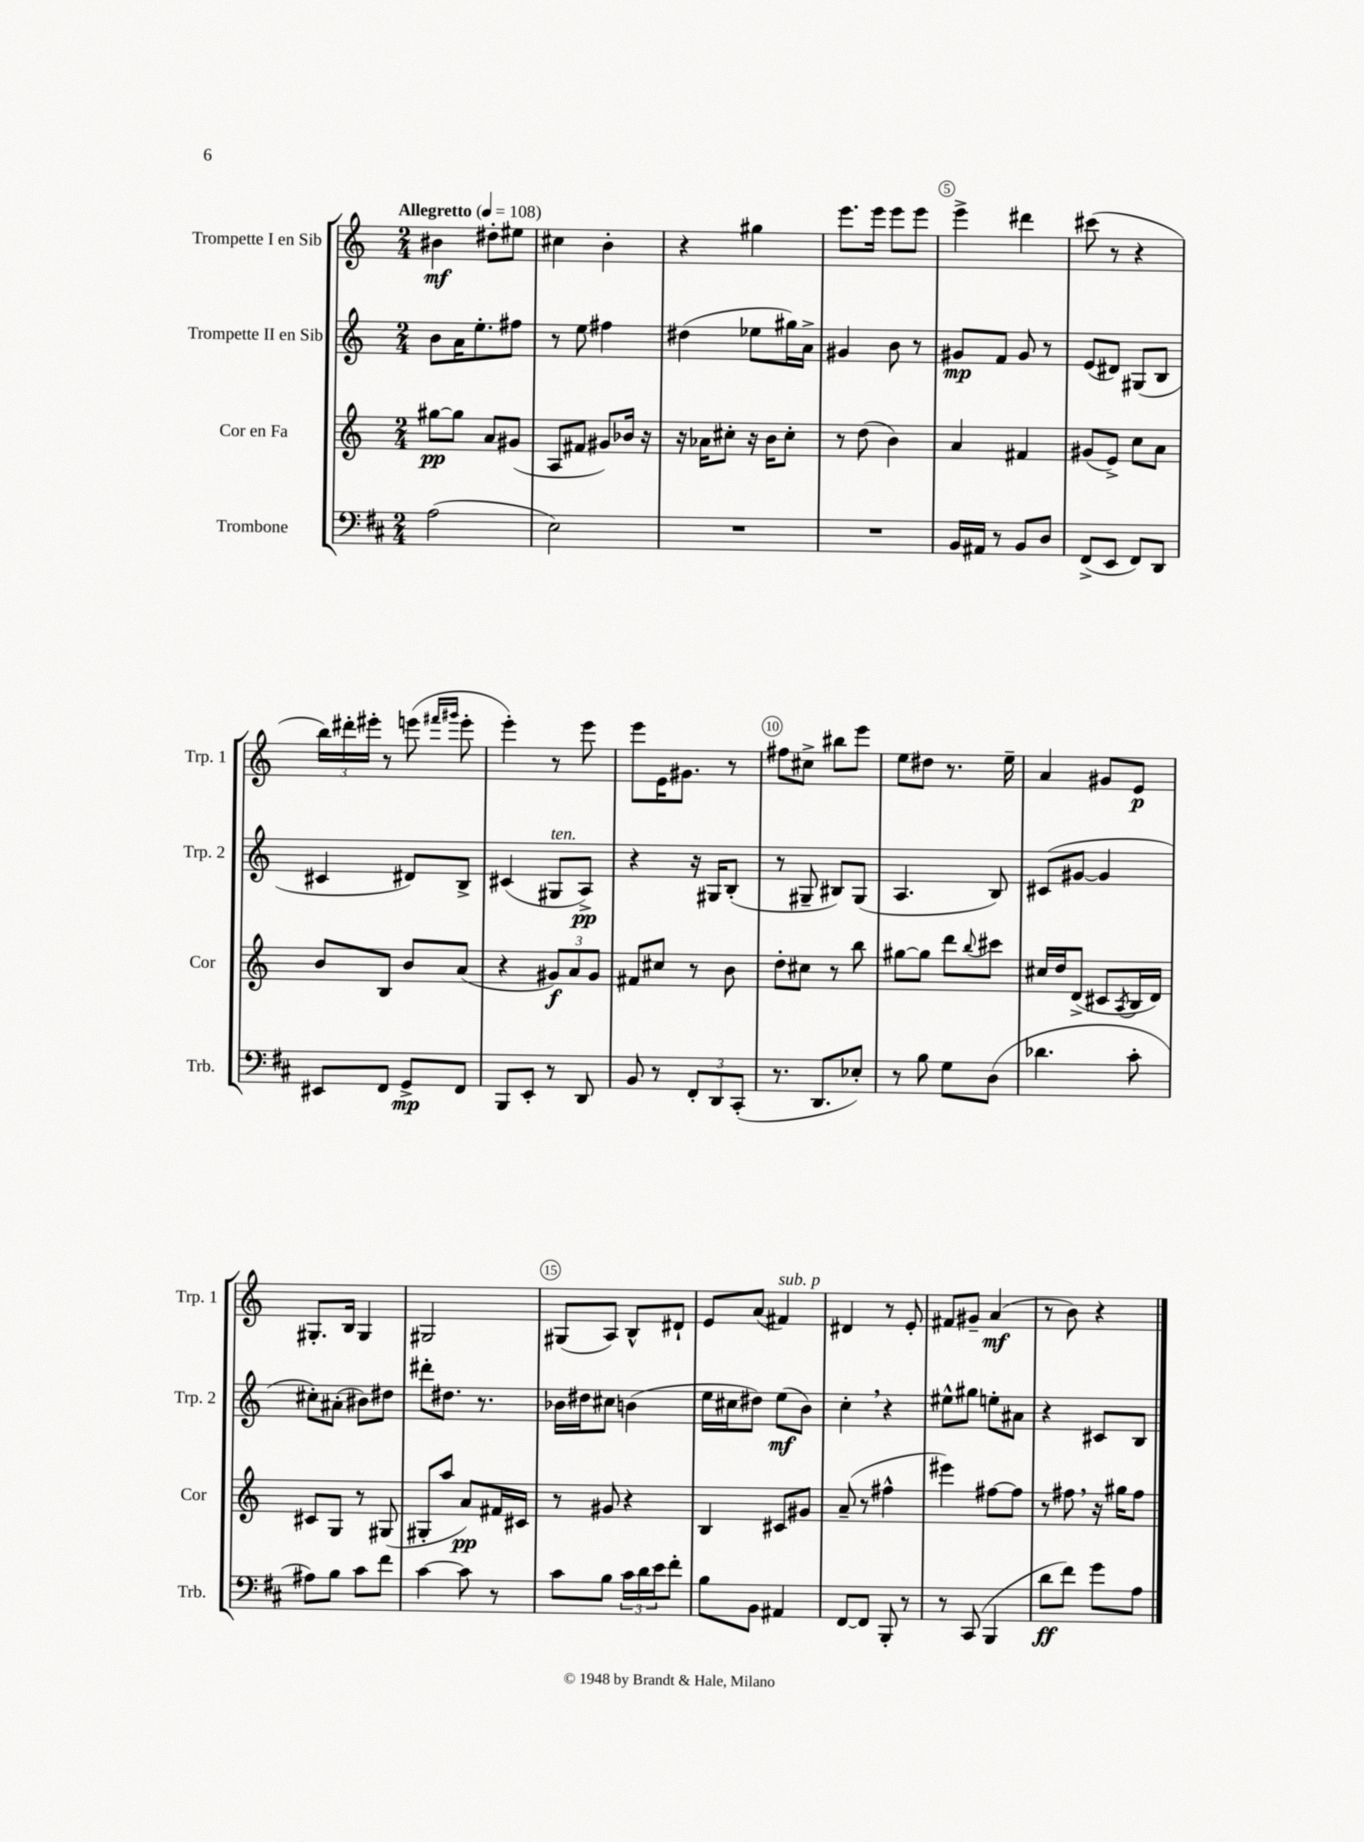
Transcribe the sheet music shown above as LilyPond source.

<<
\new StaffGroup <<
\new Staff = "s0" \with { instrumentName = "Trompette I en Sib" shortInstrumentName = "Trp. 1" } {
    \clef treble \key c \major \numericTimeSignature \time 2/4 \tempo "Allegretto" 4 = 108
    bis'4\mf dis''8-. eis''8 |
    cis''4 b'4-. |
    r4 gis''4 |
    e'''8. e'''16 e'''8 e'''8 |
    e'''4-> dis'''4 |
    cis'''8( r8 r4 |
    \tuplet 3/2 { b''16) dis'''16-. eis'''16-. } r8 e'''8( \grace { fis'''16 gis'''16 } e'''8-. |
    e'''4-.) r8 e'''8 |
    e'''8 e'16 gis'8. r8 |
    fis''8 cis''8-> bis''8 e'''8 |
    e''8 dis''8 r8. e''16-- |
    a'4 gis'8 e'8\p |
    gis8.-. b16 gis4 |
    gis2 |
    gis8( a8) b8-^ dis'8-! |
    e'8 a'8( fis'4^\markup { \italic "sub. p" }) |
    dis'4 r8 e'8-. |
    fis'8 gis'8-- a'4\mf( |
    r8 b'8) r4 \bar "|." |
}
\new Staff = "s1" \with { instrumentName = "Trompette II en Sib" shortInstrumentName = "Trp. 2" } {
    \clef treble \key c \major \numericTimeSignature \time 2/4
    b'8 a'16 e''8.-. fis''8 |
    r8 e''8 fis''4 |
    dis''4( ees''8 gis''16) a'16-> |
    gis'4 b'8 r8 |
    gis'8\mp f'8 gis'8 r8 |
    e'8( dis'8) gis8( b8 |
    cis'4 dis'8) b8-> |
    cis'4( gis8^\markup { \italic "ten." } a8->\pp) |
    r4 r16 gis16 b8-.( |
    r8 gis8-- bis8) gis8( |
    a4. b8) |
    cis'8( gis'8~ gis'4 |
    cis''8-.) ais'8-.( bis'8) dis''8 |
    dis'''8-. dis''8. r8. |
    bes'16 dis''16 cis''8 b'4( |
    e''16 cis''16 dis''8) e''8\mf( b'8) |
    c''4-. \breathe r4 |
    eis''8-^ gis''8 e''8-. ais'8 |
    r4 cis'8 b8 \bar "|." |
}
\new Staff = "s2" \with { instrumentName = "Cor en Fa" shortInstrumentName = "Cor" } {
    \clef treble \key c \major \numericTimeSignature \time 2/4
    gis''8~\pp gis''8 a'8 gis'8( |
    a8 fis'8 gis'8) bes'16 r16 |
    r16 aes'16 cis''8-. r16 b'16 cis''8-. |
    r8 d''8( b'4) |
    a'4 fis'4 |
    gis'8( e'8->) c''8 a'8 |
    b'8 b8 b'8 a'8( |
    r4 \tuplet 3/2 { gis'8\f) a'8 gis'8 } |
    fis'8 cis''8 r8 b'8 |
    d''8-. cis''8 r8 b''8 |
    gis''8~ gis''8 d'''8 \appoggiatura { b''8 } cis'''8 |
    cis''16 d''16 d'8->( cis'8 \acciaccatura { a8 } b16 d'16) |
    cis'8 g8 r8 gis8( |
    gis8-. a''8 a'8\pp) fis'16 cis'16 |
    r8 gis'8 r4 |
    b4 cis'8 gis'8 |
    a'8--( r8 fis''4-^ |
    eis'''4) fis''8~ fis''8 |
    r8 fis''8 \breathe r16 gis''16 fis''8 \bar "|." |
}
\new Staff = "s3" \with { instrumentName = "Trombone" shortInstrumentName = "Trb." } {
    \clef bass \key d \major \numericTimeSignature \time 2/4
    a2( |
    e2) |
    R2 |
    R2 |
    b,16 ais,16 r8 b,8 d8 |
    fis,8->( e,8 fis,8) d,8 |
    eis,8 fis,8 g,8->\mp fis,8 |
    b,,8 e,8-. r8 d,8 |
    b,8 r8 \tuplet 3/2 { fis,8-. d,8 cis,8-.( } |
    r8. d,8. ees8-.) |
    r8 b8 g8 d8( |
    des'4. cis'8-. |
    ais8) b8 cis'8 fis'8 |
    cis'4~ cis'8 r8 |
    cis'8 b8 \tuplet 3/2 { cis'16 d'16 e'16 } fis'8-. |
    b8 b,8 ais,4 |
    fis,8~ fis,8 b,,8-. r8 |
    r8 cis,8( b,,4 |
    d'8\ff fis'8) g'8 a8 \bar "|." |
}
>>
>>
\layout { \context { \Score \override BarNumber.break-visibility = ##(#f #t #t) barNumberVisibility = #(every-nth-bar-number-visible 5) \override BarNumber.stencil = #(make-stencil-circler 0.1 0.3 ly:text-interface::print) } }
